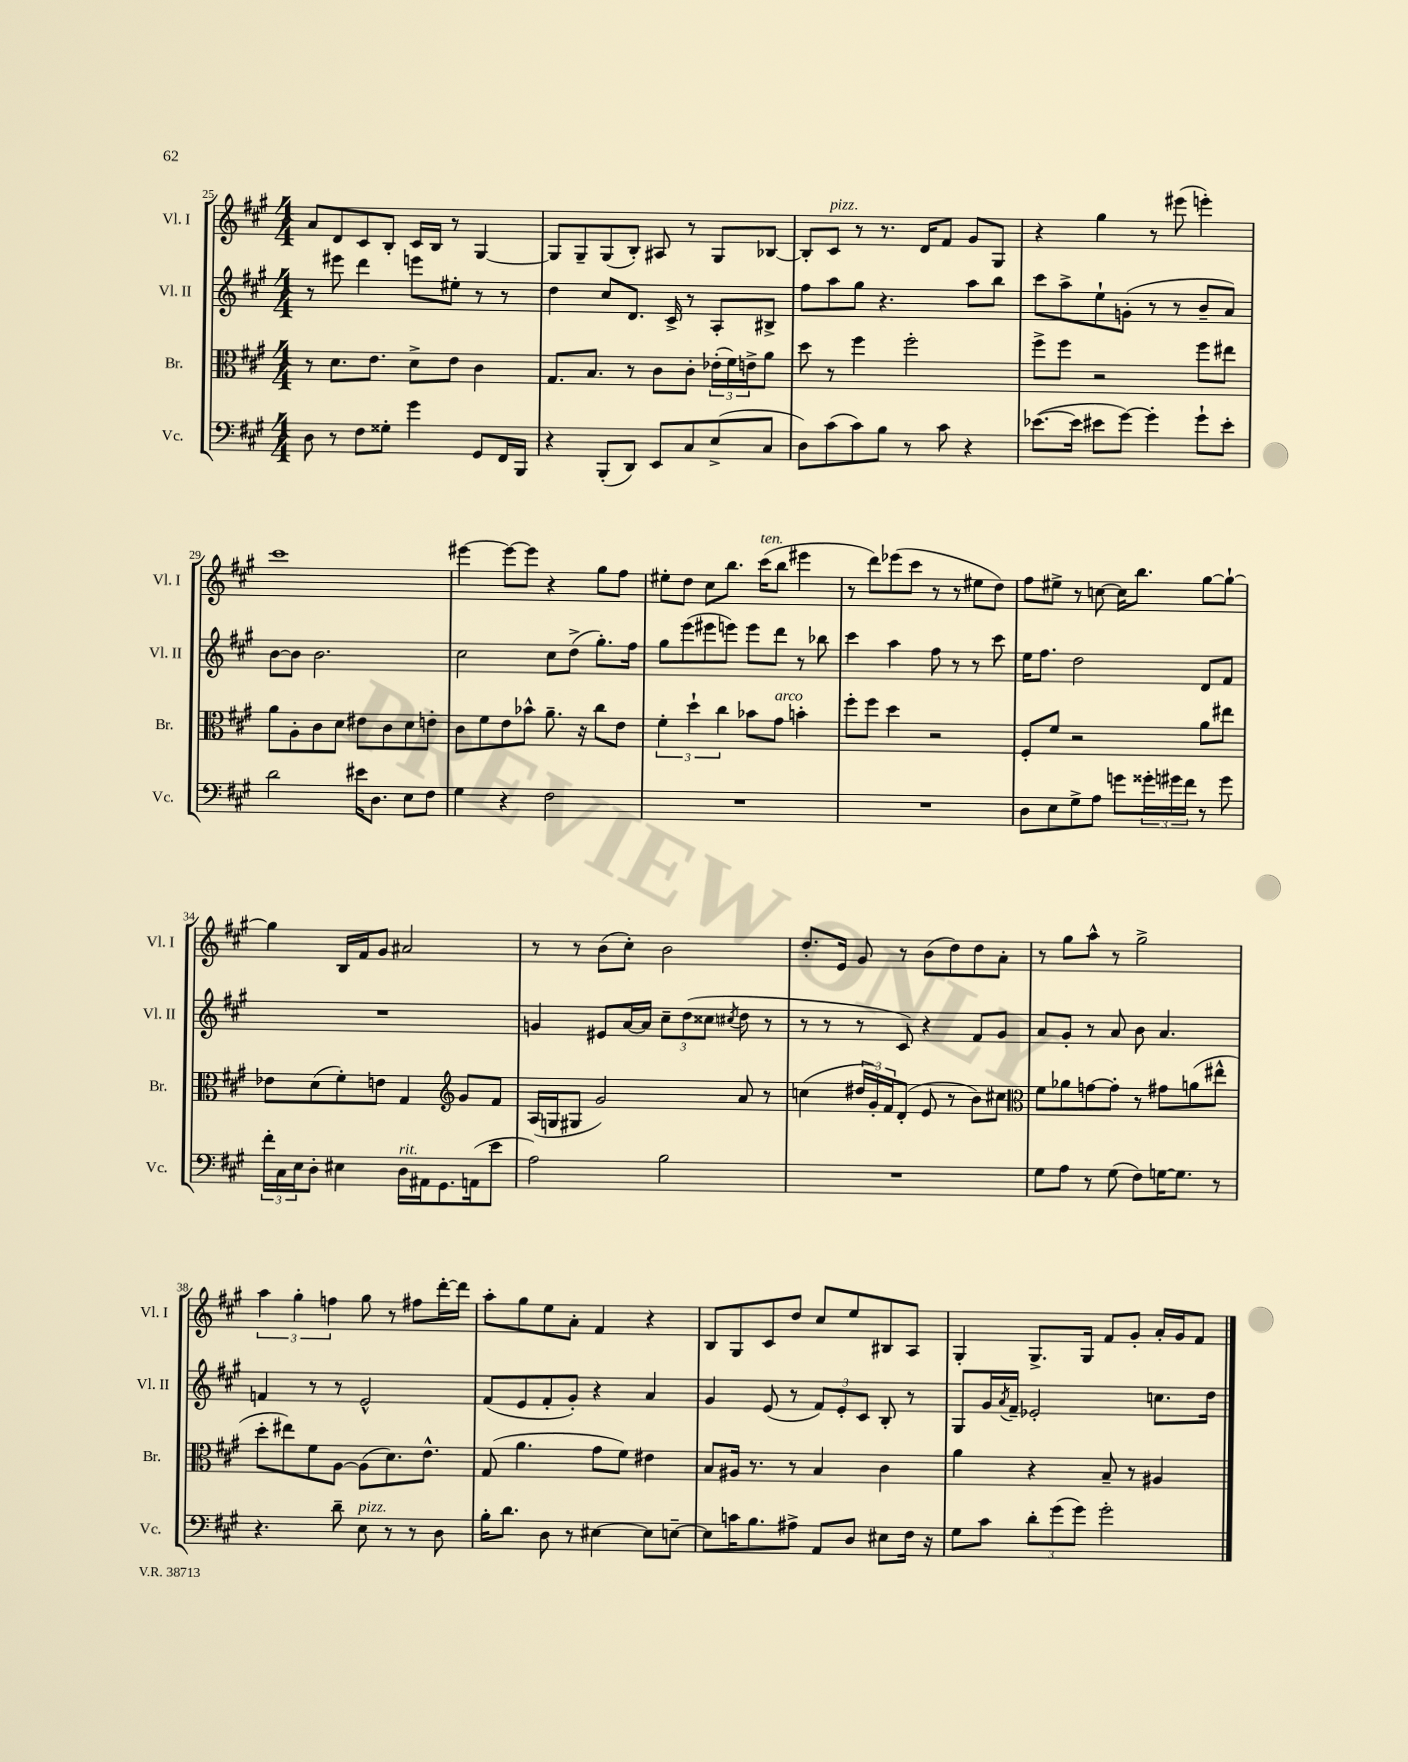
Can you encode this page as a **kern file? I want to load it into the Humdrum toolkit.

**kern	**kern	**kern	**kern
*part4	*part3	*part2	*part1
*staff4	*staff3	*staff2	*staff1
*I"Vc.	*I"Br.	*I"Vl. II	*I"Vl. I
*I'Vc.	*I'Br.	*I'Vl. II	*I'Vl. I
*clefF4	*clefC3	*clefG2	*clefG2
*k[f#c#g#]	*k[f#c#g#]	*k[f#c#g#]	*k[f#c#g#]
*M4/4	*M4/4	*M4/4	*M4/4
=25	=25	=25	=25
8D\	8r	8r	8a/L
8r	8.d\L	8eee#X\	8d/
8F#\L	.	4ddd\	8c#/
.	8.e\J	.	.
8G##X'\J	.	.	8B'/J
4g#\	8d^\L	8eeen\L	16c#/LL
.	.	.	16B/JJ
.	8e\J	8ee#X'\J	8r
8GG#/L	4c#\	8r	[4G#/
16FF#/L	.	8r	.
16BBB/JJ	.	.	.
=26	=26	=26	=26
4r	8.G#/L	4dd\	8G#/L]
.	.	.	8G#~/
.	8.B/J	.	.
(8BBB'/L	.	8cc#/L	(8G#/
8DD/J)	8r	8.d/J	8B'/J)
8EE/L	8c#\L	.	8A#X/
.	.	16c#^/	.
8C#/	8c#'\J	8r	8r
(8E^/	(24e-X'\LL	8A'/L	8G#/L
.	24f#\)	.	.
.	24en^\J	.	.
8C#/J	8a\J	8B#X^/J	[8B-X/J
=27	=27	=27	=27
8D\L)	8dd\	8ff#\L	8B-'/L]
!	!	!	!LO:TX:a:i:t=pizz.
(8c#\	8r	8aa\	8c#/J
8c#\)	4ff#\	8gg#\J	8r
8B\J	.	4.r	8.r
8r	2ff#'\	.	.
.	.	.	16d/KL
8c#\	.	.	8f#/J
4r	.	8aa\L	8g#/L
.	.	8bb\J	8G#/J
=28	=28	=28	=28
([8.e-X\L	8ff#^\L	8ccc#\L	4r
.	8ff#\J	8aa^\	.
16e-\Jk]	.	.	.
8e#X\L	2r	8ee`\	4gg#\
[8g#\J)	.	(8gn'\J	.
4g#'\]	.	8r	8r
.	.	8r	(8eee#X\
8g#`\L	8ff#\L	8b~/L	4eeen'\)
8e#'\J	8ee#X\J	8a/J)	.
!!LO:LB:g=z
=29	=29	=29	=29
2d\	8a\L	[8b\L	1ccc#
.	8A'\	8b\J]	.
.	8c#\	2.b\	.
.	8d\J	.	.
16e#X\KL	8e#X\L	.	.
8.D\J	.	.	.
.	8c#\	.	.
8E\L	8d\	.	.
8F#\J	8en'\J	.	.
=30	=30	=30	=30
4G#\	8c#\L	2cc#\	[4eee#X\
.	8f#\	.	.
4r	8e\	.	8eee#\L_
.	8b-X^^\J	.	8eee#\J]
2F#\	8.a~\	8cc#\L	4r
.	.	(8dd^\J	.
.	16r	.	.
.	8cc#\L	8.gg#'\L)	8gg#\L
.	8e\J	.	8ff#\J
.	.	16ff#\Jk	.
=31	=31	=31	=31
1r	6f#'\	8gg#\L	8ee#X'\L
.	.	(8eee\	8dd\J
.	6dd`\	.	.
.	.	8eee#X\	8cc#\L
.	6cc#\	.	.
.	.	8eeen\J)	8.bb\J
.	8b-X\L	8eee\L	.
!	!	!	!LO:TX:a:i:t=ten.
.	.	.	(16ccc#\KL
!	!LO:TX:a:i:t=arco	!	!
.	8g#\J	8ddd\J	8bb\J
.	4bn'\	8r	4eee#X\
.	.	8bb-X\	.
=32	=32	=32	=32
1r	8ff#'\L	4ccc#\	8r
.	8ff#\J	.	8ddd\L)
.	4dd\	4aa\	(8eee-X\
.	.	.	8ccc#\J
.	2r	8ff#\	8r
.	.	8r	8r
.	.	8r	8ee#X\L
.	.	8ccc#\	8dd\J)
=33	=33	=33	=33
8D\L	8F#'/L	16ee\KL	8ff#\L
.	.	8.ff#\J	.
8E\	8f#/J	.	8ee#X^\J
8G#^\	2r	2dd\	8r
8A\J	.	.	[8ccn\
8gn\L	.	.	16cc\KL]
.	.	.	8.bb\J
24g##X'\L	.	.	.
24g#X\	.	.	.
24f#\JJ	.	.	.
8r	8a\L	8d/L	[8gg#\L
8g#\	8ee#X\J	8f#/J	8gg#`\J_
!!LO:LB:g=z
=34	=34	=34	=34
24f#'\LL	8e-X\L	1r	4gg#\]
24C#\	.	.	.
24E\J	.	.	.
8D'\J	(8d\	.	.
4E#X\	8f#'\)	.	16B/LL
.	.	.	16f#/J
.	8en\J	.	8g#/J
!LO:TX:a:i:t=rit.	!	!	!
16D\LL	4G#/	.	2a#X/
16AA#X\J	.	.	.
8.GG#\	.	.	.
*	*clefG2	*	*
.	8g#/L	.	.
(16AAn\k	.	.	.
8e\J	8f#/J	.	.
=35	=35	=35	=35
2A\)	(16A/LL	4gn/	8r
.	16Gn/J	.	.
.	8G#X/J	.	8r
.	2g#/)	8e#X/L	(8b\L
.	.	[16a/L	8cc#'\J)
.	.	16a/JJ]	.
2B\	.	12cc#~\L	2b\
.	.	(12dd\	.
.	.	12cc##X\J	.
.	.	8qcc#X/	.
.	8a/	8dd\	.
.	8r	8r	.
=36	=36	=36	=36
1r	(4ccn\	8r	8.dd'/L
.	.	8r	.
.	.	.	16e/Jk
.	24dd#X/LL	8r	8g#/
.	24g#'/)	.	.
.	24f#/J	.	.
.	(8d'/J	8c#/)	8r
.	8e/	4r	(8b\L
.	8r	.	8dd\)
.	8b\L)	8f#/L	8dd\
.	8cc#X\J	8g#/J	8a'\J
=37	=37	=37	=37
*	*clefC3	*	*
8G#\L	8f#\L	8a/L	8r
8A\J	8a-X\	8g#'/J	8gg#\L
8r	[8gn\	8r	8aa^^\J
(8G#\	8g'\J]	8a/	8r
8F#\L)	8r	8b\	2gg#^\
[16Gn\K	8g#X\L	4.a/	.
8.G\J]	.	.	.
.	(8an\	.	.
8r	8ee#X^^\J	.	.
!!LO:LB:g=z
=38	=38	=38	=38
4.r	8dd'\L	4fn/	6aa\
.	8ee#X\)	.	.
.	.	.	6gg#'\
.	8f#\	8r	.
.	.	.	6ffn\
8d~\	[8A\J	8r	.
!LO:TX:a:i:t=pizz.	!	!	!
8E\	(8A\L]	2e^^/	8gg#\
8r	8.d\)	.	8r
8r	.	.	8ff#X\L
.	8.e^^\J	.	.
8D\	.	.	[16ddd'\L
.	.	.	16ddd\JJ]
=39	=39	=39	=39
16B'\KL	(8G#/	(8f#/L	8aa'\L
8.d\J	.	.	.
.	4.a\	8e/	8gg#\
8D\	.	8f#'/	8ee\
8r	.	8g#'/J)	8a'\J
[4E#X\	8g#\L	4r	4f#/
.	8f#\J)	.	.
8E#\L]	4e#X\	4a/	4r
[8En~\J	.	.	.
=40	=40	=40	=40
8E\L]	8B/L	4g#/	8B/L
16cn\K	16A#X/Jk	.	8G#/
8.B\	8.r	.	.
.	.	(8e/	8c#/
8A#X^\J	8r	8r	8dd/J
8AA/L	4B/	12f#/L)	8cc#/L
.	.	12e'/	.
8D/J	.	.	8ee/
.	.	12c#/J	.
8E#X\L	4c#\	8B'/	8B#X/
16F#\Jk	.	8r	8A/J
16r	.	.	.
=41	=41	=41	=41
8G#\L	4a\	8G#/L	4G#'/
8c#\J	.	16g#/L	.
.	.	8qa/	.
.	.	16f#~/JJ	.
12d'\L	4r	2e-X'/	8.G#^/L
(12g#\	.	.	.
12g#\J)	.	.	.
.	.	.	16G#/Jk
2g#'\	8B~/	.	8f#/L
.	8r	.	8g#'/J
.	4A#X/	8.ccn\L	16a'/LL
.	.	.	16g#/J
.	.	.	8f#/J
.	.	16dd\Jk	.
==	==	==	==
*-	*-	*-	*-
